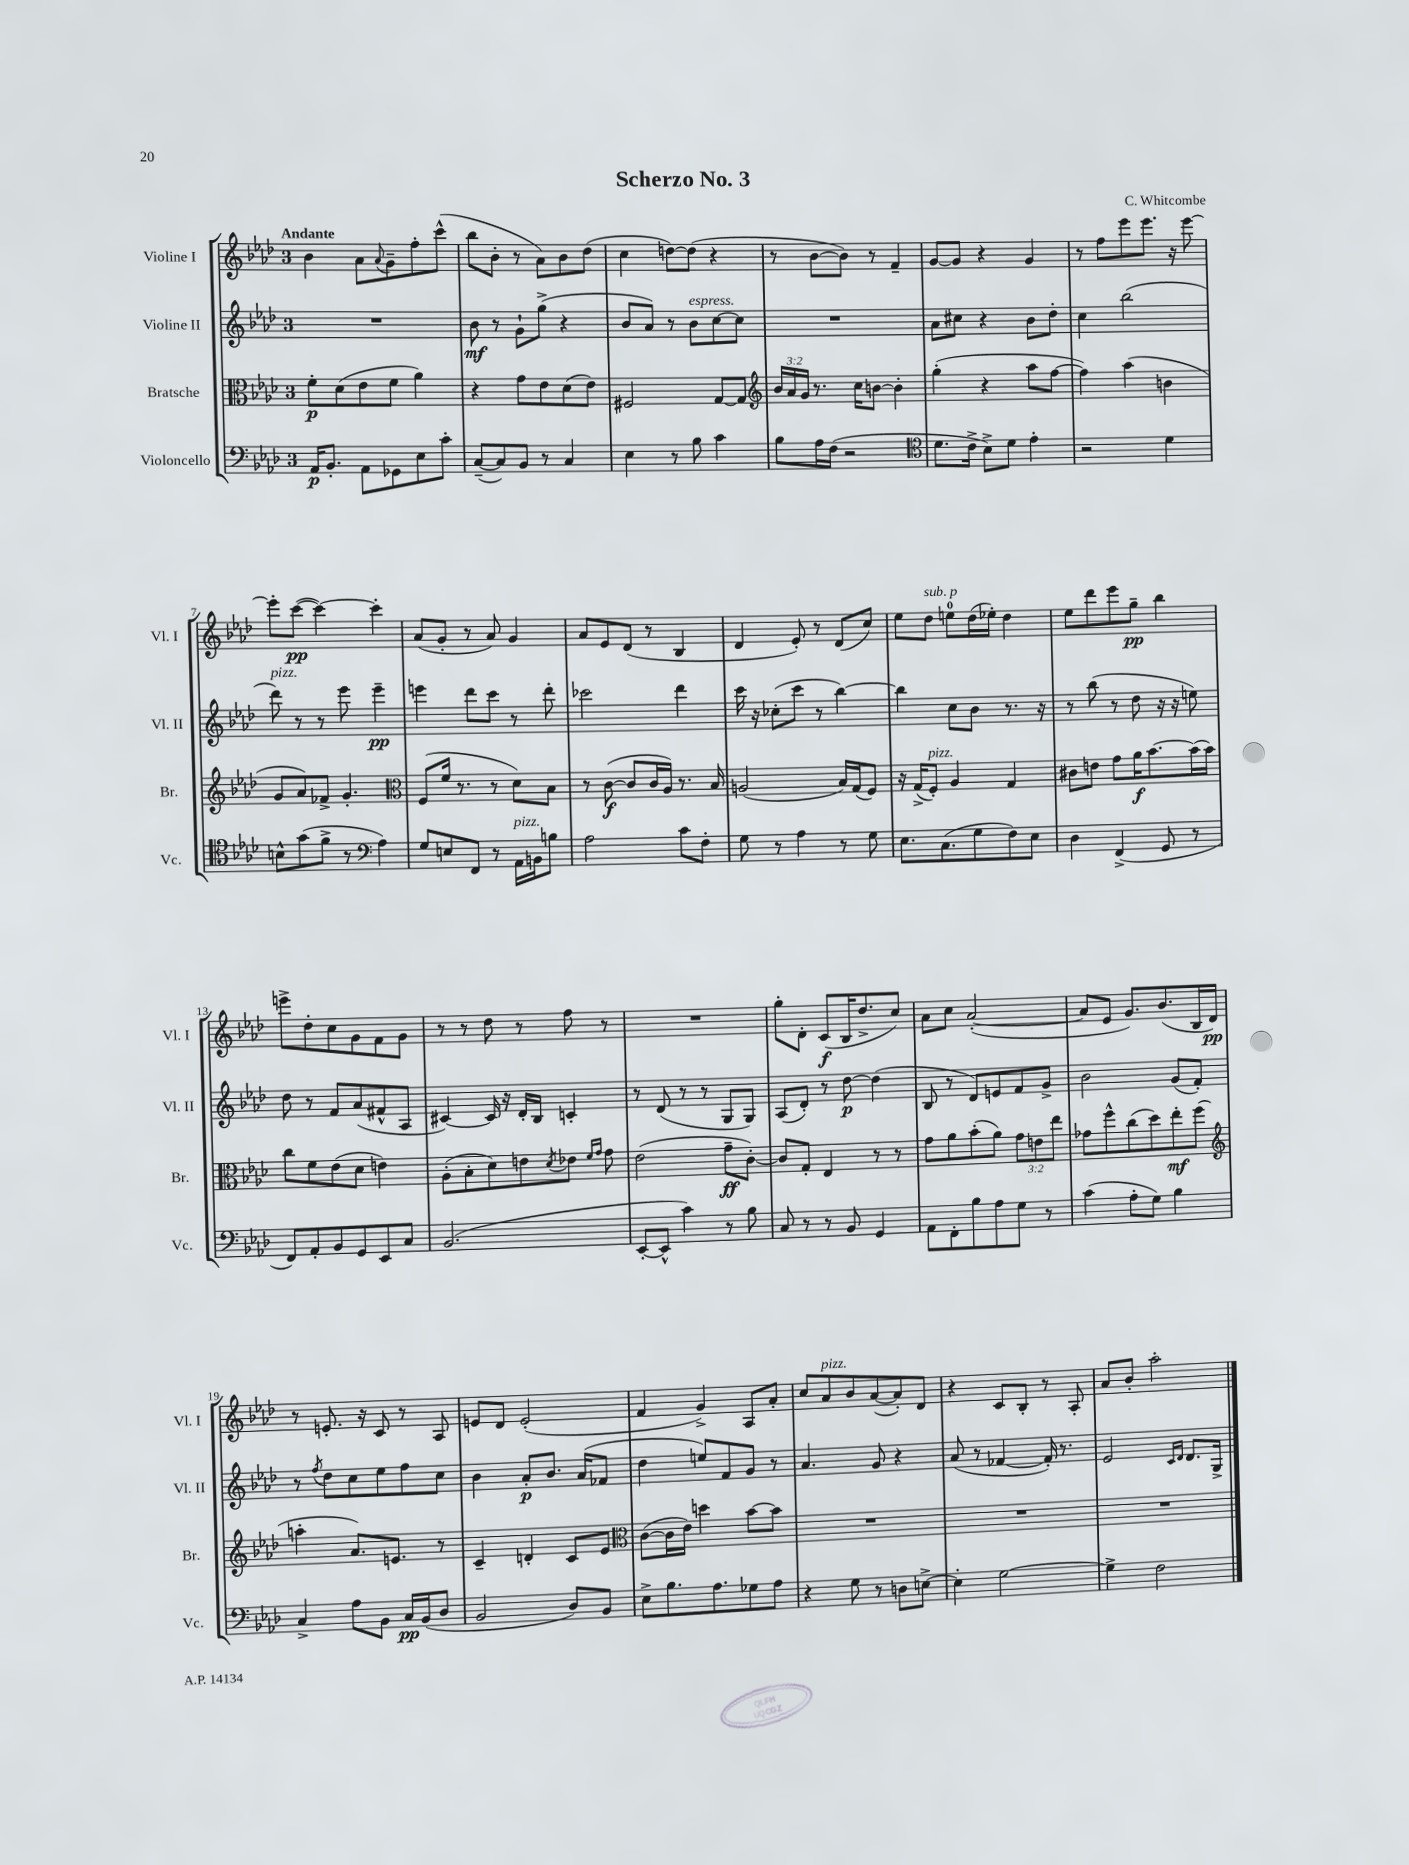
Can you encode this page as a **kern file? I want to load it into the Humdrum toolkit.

**kern	**kern	**kern	**kern
*staff4	*staff3	*staff2	*staff1
*clefF4	*clefC3	*clefG2	*clefG2
*k[b-e-a-d-]	*k[b-e-a-d-]	*k[b-e-a-d-]	*k[b-e-a-d-]
*M3/4	*M3/4	*M3/4	*M3/4
16AA-	8f'	2.r	4b-
8.BB-'	.	.	.
.	(8d-	.	.
8AA-	8e-	.	8a-
.	.	.	8qqa-
8GG-	8f	.	8g~
8E-	4a-)	.	8ff'
8c'	.	.	(8ccc^^
=	=	=	=
([8C~	4r	8b-	8bb-
8C])	.	8r	8b-'
8BB-	8g	8g`	8r
8r	8e-	(8gg^	8a-)
4C	(8d-	4r	8b-
.	8e-)	.	(8dd-
=	=	=	=
4E-	2F#	8b-	4cc
.	.	8a-)	.
8r	.	8r	[8dd)
8B-	.	8b-	(8dd]
4c	[8G	[8cc	4r
.	8G]	8cc]	.
=	=	=	=
*	*clefG2	*	*
8B-	24b-	2.r	8r
.	24a-	.	.
.	24g	.	.
16A-	8.r	.	[8b-
(16F	.	.	.
2r	.	.	8b-])
.	16cc	.	.
.	[8b	.	8r
.	4b']	.	4f~
=	=	=	=
*clefC4	*	*	*
8.d-	(4gg'	8a-	[8g
.	.	8cc#	8g]
16c^	.	.	.
8B-^)	4r	4r	4r
8d-	.	.	.
4e-'	8aa-	8b-	4g
.	[8ff	8dd-'	.
=	=	=	=
2r	4ff])	4cc	8r
.	.	.	8ff
.	(4aa-	(2bb-	8eee-
.	.	.	8.eee-
4d-	4b	.	.
.	.	.	16r
.	.	.	[8eee-
=	=	=	=
8B^^	8g	8ddd-)	8eee-']
(8g	8a-)	8r	([8ccc
8f^	8f-^	8r	4ccc_)
8r	4.g'	8eee-	.
*clefF4	*	*	*
4A-)	.	4eee-~	4ccc']
=	=	=	=
*	*clefC3	*	*
8G	(8F	4eee	(8a-
8E	16f	.	8g'
.	8.r	.	.
8FF	.	8ddd-	8r
8r	8r	8ccc	8a-)
16AA-	8d-)	8r	4g
16BB	.	.	.
8B	8B-	8ddd-'	.
=	=	=	=
2A-	8r	2ccc-	8a-
.	([8c	.	8e-
.	8c]	.	(8d-
.	16c	.	8r
.	16A-)	.	.
8c	8.r	4ddd-	4B-
8F'	.	.	.
.	16B-	.	.
=	=	=	=
8G	(2A	16ccc	4d-
.	.	16r	.
8r	.	(8cc-'	.
4A-	.	8ccc	8e-')
.	.	8r	8r
8r	16B-)	[4bb-)	(8d-
.	(16G	.	.
8G	8F)	.	8cc)
=	=	=	=
8.E-	16r	4bb-]	8ee-
.	(16G^	.	.
.	8F')	.	8dd-
(8.C	.	.	.
.	4A-	8cc	8ee
8G	.	8b-	(16dd-
.	.	.	16ee-')
8F)	4G	8.r	4dd-
8E-	.	.	.
.	.	16r	.
=	=	=	=
4D-	8c#	8r	8ee-
.	8e	(8bb-	8ddd-
(4FF^	8g	8r	8eee-
.	16a-	8dd-	8gg~
.	[8.b-	.	.
8GG	.	16r	4bb-
.	.	16r	.
8r	(16b-]	8ee)	.
.	16b-)	.	.
=	=	=	=
8FF)	8cc	8dd-	8eee^
8AA-'	8f	8r	8dd-'
8BB-	(8e-	8f	8cc
8GG	8d-	(8a-	8g
8EE-	4e)	8f#^^	8f
8C	.	8A-	8g
=	=	=	=
(2.BB-	(8A-'	[4c#)	8r
.	8B-'	.	8r
.	8d-)	16c#]	8dd-
.	.	16r	.
.	8e	16d-'	8r
.	.	16B-	.
.	8qd-	.	.
.	8e-	4c'	8ff
.	16qqf	.	.
.	16qqg	.	.
.	8g	.	8r
=	=	=	=
[8EE-'	(2e-	8r	2.r
8EE-^^]	.	(8d-	.
4c)	.	8r	.
.	.	8r	.
8r	8g~	8G	.
8B-	[8c')	8G)	.
=	=	=	=
8C	8c]	(8A-	8gg'
8r	8G'	8d-')	8d-'
8r	4E-	8r	(8c
8BB-	.	[8dd-	16B-
.	.	.	8.dd-^
4GG	8r	(4dd-]	.
.	8r	.	8cc)
=	=	=	=
8AA-	8g	8B-	8a-
8FF'	8a-	8r	8cc
8B-	(8b-'	8d-)	([2a-'
8A-	8a-)	8e	.
8G	12g	8f	.
.	12e	.	.
8r	.	8g^	.
.	12ee-	.	.
=	=	=	=
(4c	8g-	2b-	8a-]
.	8ff^^	.	8e-
8A-'	(8cc	.	8.g)
8G)	8dd-)	.	.
.	.	.	(8.b-
4B-	8ee-'	(8g	.
.	(8ff	8f')	16B-
.	.	.	16d-)
=	=	=	=
*	*clefG2	*	*
4C^	4aa'	8r	8r
.	.	8qff	.
.	.	8dd-	8.e'
8A-	8.a-)	8cc	.
.	.	.	16r
8BB-	.	8ee-	8c
.	8.e	.	.
16C	.	8ff	8r
(16BB-	.	.	.
8D-	8r	8cc	8A-
=	=	=	=
2BB-	4c~	4b-	8e
.	.	.	8d-
.	4d'	8a-'	(2e'
.	.	8.b-	.
8D-)	8c	.	.
.	.	(16a-	.
8BB-	8e-	8f-	.
=	=	=	=
*	*clefC3	*	*
8E-^	([8c	4dd-	4f
8.B-	16c]	.	.
.	16e-)	.	.
.	4dd	8ee)	4g^)
8.A-	.	.	.
.	.	8f	.
8G-	[8b-	8g	8A-
8A-	8b-]	8r	8a-'
=	=	=	=
4r	2.r	4.a-	8cc
.	.	.	8a-
8G	.	.	8b-
8r	.	8g	([8a-
8D	.	4r	8a-'])
[8E^	.	.	8d-
=	=	=	=
4E']	2.r	(8a-	4r
.	.	8r	.
[2G	.	[4f-	8c
.	.	.	8B-'
.	.	16f-'])	8r
.	.	8.r	.
.	.	.	8A-'
=	=	=	=
4G^]	2.r	2e-	8a-
.	.	.	8b-'
2F	.	.	2aa-'
.	.	16qqc	.
.	.	16qqd-	.
.	.	8.d-	.
.	.	16G^	.
==	==	==	==
*-	*-	*-	*-
